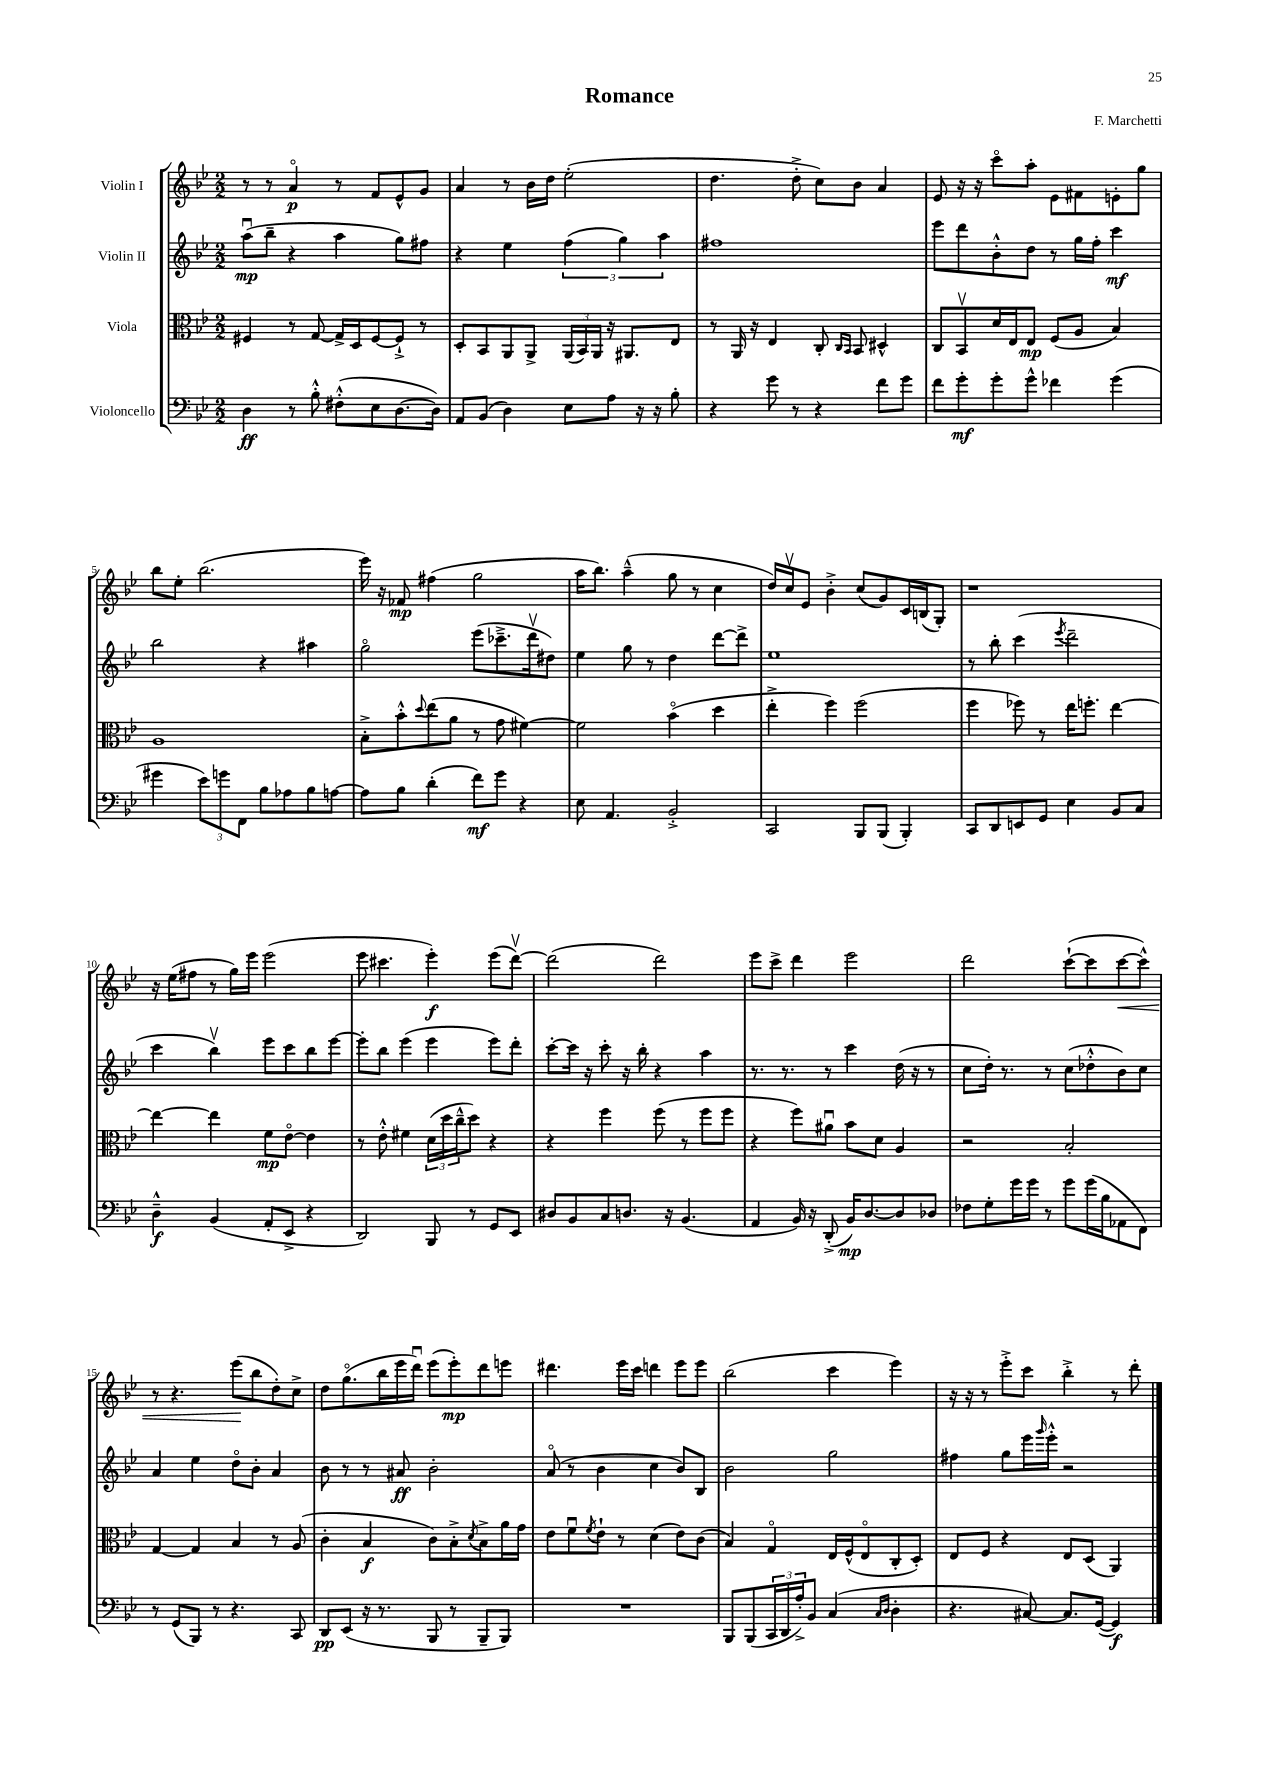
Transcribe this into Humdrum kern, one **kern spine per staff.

**kern	**kern	**kern	**kern
*staff4	*staff3	*staff2	*staff1
*clefF4	*clefC3	*clefG2	*clefG2
*k[b-e-]	*k[b-e-]	*k[b-e-]	*k[b-e-]
*M2/2	*M2/2	*M2/2	*M2/2
4D\	4F#/	(8aau\L	8r
.	.	8bb-~\J	8r
8r	8r	4r	4ao/
8B-'^^\	[8G/	.	.
(8F#'^^\L	16G^/]LL	4aa\	8r
.	16D/J	.	.
8E-\	[8F#/	.	8f/L
[8.D\	8F#`^/]J	8gg\L)	8e-^^/
.	8r	8ff#\J	8g/J
16D\]Jk)	.	.	.
=	=	=	=
8AA/L	8D'/L	4r	4a/
(8BB-/J	8BB-/	.	.
4D\)	8AA/	4ee-\	8r
.	8AA^/J	.	16b-\LL
.	.	.	16dd\JJ
8E-\L	(24AA/LL	(6ff\	(2ee-'\
.	24BB-/)	.	.
.	24AA/JJ	.	.
8A\J	16r	.	.
.	.	6gg\)	.
.	8.AA#/L	.	.
16r	.	.	.
16r	.	.	.
.	.	6aa\	.
8B-'\	8E-/J	.	.
=	=	=	=
4r	8r	1ff#	4.dd\
.	16AA/	.	.
.	16r	.	.
8g\	4E-/	.	.
8r	.	.	8dd'^\
4r	8C'/	.	8cc\L)
.	16qqC/LL	.	.
.	16qqBB-/JJ	.	.
.	8BB-/	.	8b-\J
8f\L	4D#^^/	.	4a/
8g\J	.	.	.
=	=	=	=
8f\L	8C/L	8eee-\L	8e-/
8g'\	8BB-v/	8ddd\	16r
.	.	.	16r
8g'\	16d/L	8b-'^^\	8ccco\L
.	16E-/J	.	.
8g^^\J	8E-/J	8dd\J	8aa'\J
4f-\	(8F/L	8r	8e-\L
.	8A/J	16gg\LL	8f#\
.	.	16ff'\JJ	.
(4g\	4B-/)	4ccc\	8e'\
.	.	.	8gg\J
=	=	=	=
4g#\	1A	2bb-\	8bb-\L
.	.	.	8ee-'\J
12e-\L)	.	.	(2.bb-\
12g\	.	.	.
12FF\J	.	.	.
8B-\L	.	4r	.
8A-\	.	.	.
8B-\	.	4aa#\	.
[8A\J	.	.	.
=	=	=	=
8A\]L	8B-'^\L	2ggo\	16eee-\)
.	.	.	16r
8B-\J	8b-'^^\	.	8f-/
.	8qqdd/	.	.
(4d'\	(8ee-\	.	(4ff#\
.	8a\J	.	.
8f\L)	8r	(8eee-\L	2gg\
8g\J	8g\	8.ccc-~^\	.
4r	[4f#\)	.	.
.	.	16dddv\k	.
.	.	8dd#\J)	.
=	=	=	=
8E-\	2f#\]	4ee-\	16aa\LK
.	.	.	8.bb-\J)
4.AA/	.	.	.
.	.	8gg\	(4aa~^^\
.	.	8r	.
2BB-'^/	(4b-o\	4dd\	8gg\
.	.	.	8r
.	4dd\	[8ddd\L	4cc\
.	.	8ddd^\]J	.
=	=	=	=
2CC/	4ee-'^\	1ee-	16dd/LL)
.	.	.	16ccv/J
.	.	.	8e-/J
.	4ff\)	.	4b-'^\
8BBB-/L	(2ff\	.	(8cc/L
(8BBB-/J	.	.	8g/)
4BBB-'/)	.	.	16c/L
.	.	.	(16B/J
.	.	.	8G'/J)
=	=	=	=
8CC/L	4ff\	8r	1r
8DD/	.	8bb-'\	.
8EE/	8ff-\)	(4ccc\	.
8GG/J	8r	.	.
.	.	8qeee-/	.
4E-\	16ee-\LK	2ddd~\	.
.	8.ff'\J	.	.
8BB-/L	[4ee-\	.	.
8C/J	.	.	.
=	=	=	=
4D~^^\	4ee-\_	4ccc\	16r
.	.	.	(16ee-\LK
.	.	.	8ff#\J
(4BB-/	4ee-\]	4bb-v\)	8r
.	.	.	16gg\LL)
.	.	.	16eee-\JJ
8AA'/L	8f\L	8eee-\L	(2eee-\
8EE-^/J	[8e-o\J	8ccc\	.
4r	4e-\]	8bb-\	.
.	.	[8eee-\J	.
=	=	=	=
2DD/)	8r	8eee-'\]L	8eee-\
.	8e-'^^\	8bb-\J	4.ccc#\
.	4f#\	(4eee-\	.
8BBB-/	(24d\LL	4eee-\	4eee-'\)
.	24dd\	.	.
.	24cc~^^\J	.	.
8r	8dd\J)	.	.
8GG/L	4r	8eee-\L)	(8eee-\L
8EE-/J	.	8ddd'\J	[8dddv\J)
=	=	=	=
8D#/L	4r	[8ccc'\L	(2ddd\]
8BB-/	.	16ccc\]Jk	.
.	.	16r	.
8C/	4ff\	8ccc'\	.
8.D/J	.	16r	.
.	.	16bb-'\	.
.	(8ff\	4r	2ddd\)
16r	.	.	.
(4.BB-/	8r	.	.
.	8ff\L	4aa\	.
.	8ff\J	.	.
=	=	=	=
4AA/	4r	8.r	8eee-\L
.	.	.	8ccc^\J
.	.	8.r	.
16BB-/)	8ff\L)	.	4ddd\
16r	.	.	.
(8DD'^/	8a#u\J	8r	.
16BB-/LK)	8b-\L	4ccc\	2eee-\
[8.D/	.	.	.
.	8d\J	.	.
8D/]	4A/	(16dd\	.
.	.	16r	.
8D-/J	.	8r	.
=	=	=	=
8F-\L	2r	8cc\L	2ddd\
8G'\	.	16dd'\Jk)	.
.	.	8.r	.
16g\L	.	.	.
16g\JJ	.	.	.
8r	.	8r	.
8g\L	2B-'/	(8cc\L	([8ccc`\L
(16g\L	.	8dd-'^^\	8ccc\]
16B-\J	.	.	.
8AA-\	.	8b-\)	[8ccc\
8FF\J)	.	8cc\J	8ccc^^\]J)
=	=	=	=
8r	[4G/	4a/	8r
(8GG/L	.	.	4.r
8BBB-/J)	4G/]	4ee-\	.
8r	.	.	.
4.r	4B-/	8ddo\L	(8eee-\L
.	.	8b-'\J	8bb-\
.	8r	4a/	8dd'\)
8CC/	(8A/	.	8cc^\J
=	=	=	=
8DD/L	4c'\	8b-\	8dd\L
(8EE-/J	.	8r	(8.ggo\
16r	4B-/	8r	.
8.r	.	.	16bb-\L
.	.	8a#/	16eee-\
.	.	.	16dddu\JJ)
8BBB-/	8c\L)	2b-'\	(8eee-\L
8r	8B-'^\	.	8eee-'\)
.	8qd/	.	.
8BBB-~/L	8B-^\	.	8ddd\
8BBB-/J)	16a\L	.	8eee\J
.	16g\JJ	.	.
=	=	=	=
1r	8e-\L	(8ao/	4.ddd#\
.	8fu\	8r	.
.	8qf/	.	.
.	8e-`\J	4b-\	.
.	8r	.	16eee-\LL
.	.	.	16ccc\JJ
.	(4d\	4cc\	4ddd\
.	8e-\L)	8b-/L)	8eee-\L
.	(8c\J	8B-/J	8eee-\J
=	=	=	=
8BBB-/L	4B-/)	2b-\	(2bb-\
(8BBB-/	.	.	.
24CC/L	4Go/	.	.
24DD/	.	.	.
24A'^/J)	.	.	.
8BB-/J	.	.	.
(4C/	16E-/LL	2gg\	4ccc\
.	(16F^^/J	.	.
.	8E-o/	.	.
16qqC/LL	.	.	.
16qqD/JJ	.	.	.
4D'\	8C'/	.	4eee-\)
.	8D'/J)	.	.
=	=	=	=
4.r	8E-/L	4ff#\	16r
.	.	.	16r
.	8F/J	.	8r
.	4r	8gg\L	8eee-'^\L
[8C#/)	.	16eee-\L	8ccc\J
.	.	16qqggg/	.
.	.	16eee-'^^\JJ	.
8.C#/]L	8E-/L	2r	4bb-'^\
.	(8D/J	.	.
([16GG/Jk	.	.	.
4GG/])	4AA/)	.	8r
.	.	.	8ddd'\
==	==	==	==
*-	*-	*-	*-
